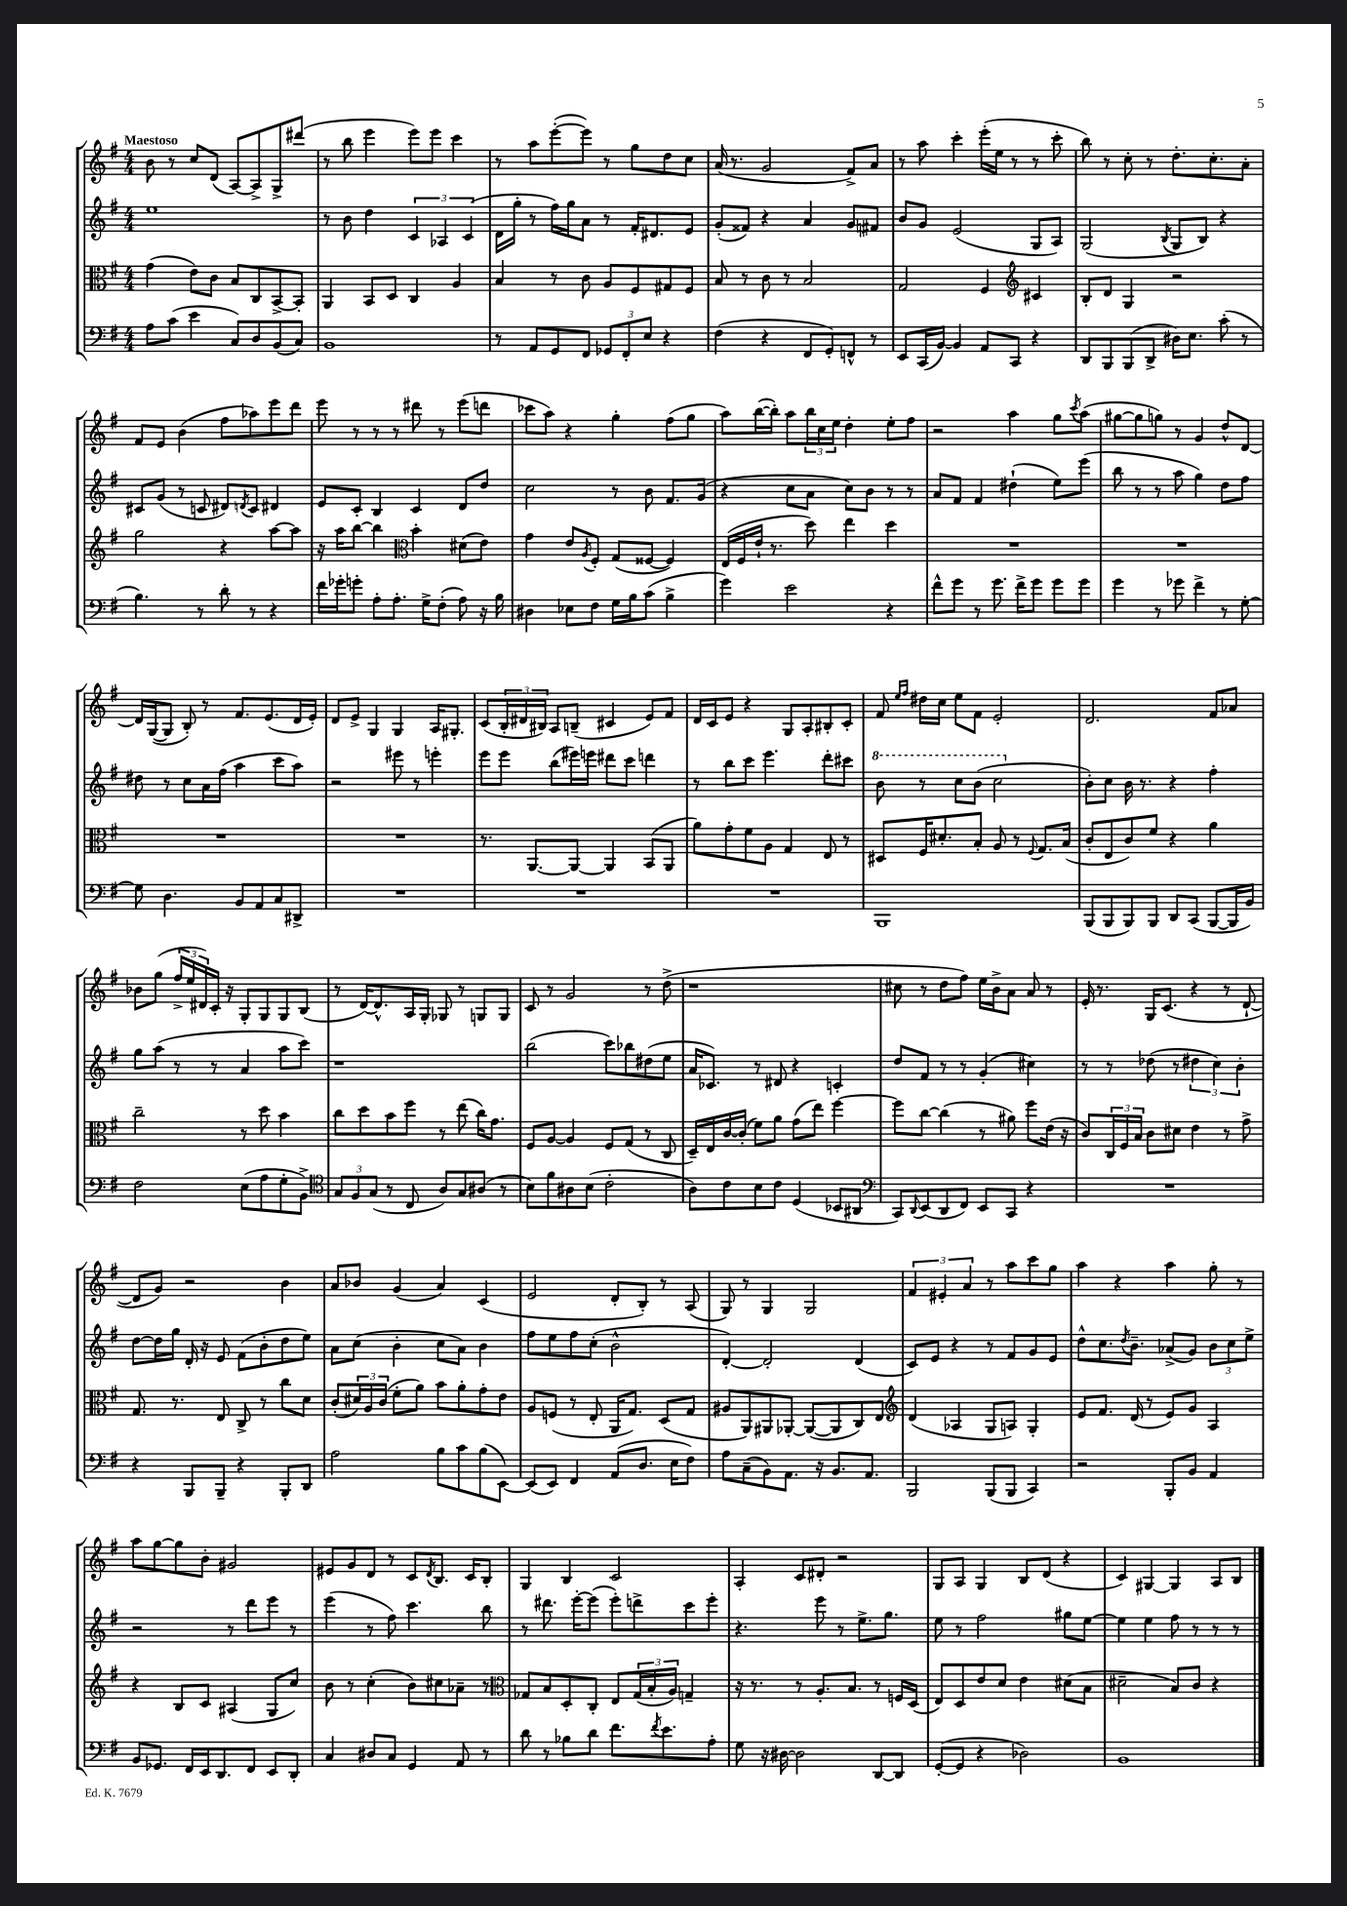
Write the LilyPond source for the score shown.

<<
\new StaffGroup <<
\new Staff = "s0" {
    \clef treble \key g \major \numericTimeSignature \time 4/4 \tempo "Maestoso"
    b'8 r8 c''8 d'8( a8~) a8-> g8-> dis'''8( |
    r8 b''8 e'''4 e'''8) e'''8 c'''4 |
    r8 a''8 e'''8~-.( e'''8) r8 g''8 d''8 c''8 |
    a'16( r8. g'2 fis'8->) a'8 |
    r8 a''8 c'''4-. e'''16-.( e''16 r8 r8 c'''8-. |
    b''8) r8 c''8-. r8 d''8.-. c''8.-. a'8-. |
    fis'8 e'8 b'4( fis''8 aes''8) e'''8 d'''8 |
    e'''8 r8 r8 r8 dis'''8 r8 e'''8( d'''8 |
    ces'''8 a''8) r4 g''4-. fis''8( g''8 |
    a''8) b''16~( b''16-.) a''8 \tuplet 3/2 { b''16 c''16 e''16 } d''4-. e''8-. fis''8 |
    r2 a''4 g''8 \acciaccatura { c'''8 } a''8( |
    gis''8~ gis''8 g''8) r8 g'4 d''8-^ d'8~ |
    d'16 g16~( g8 b8-.) r8 fis'8. e'8.( d'16 e'16-.) |
    d'8 e'8-> g4 g4 a16 gis8.-. |
    c'8( \tuplet 3/2 { b16-. dis'16 bis16) } a8 b8--( cis'4 e'8) fis'8 |
    d'16 c'16 e'8 r4 g8 a8-. bis8-. c'8-. |
    fis'8 \grace { e''16 fis''16 } dis''16 c''16 e''8 fis'8 e'2-. |
    d'2. fis'8 aes'8 |
    bes'8 g''8( \tuplet 3/2 { fis''16-> e''16 dis'16) } c'16-. r16 g8-. g8 g8 b8( |
    r8 d'16~) d'8.-^ a16 g16-. ges8 r8 g8 g8 |
    c'8 r8 g'2 r8 d''8->( |
    r1 |
    cis''8 r8 d''8 fis''8) e''16 b'16-> a'8 a'8 r8 |
    e'16-. r8. g16 c'8.( r4 r8 d'8~-! |
    d'8 g'8) r2 b'4 |
    a'8 bes'8 g'4( a'4) c'4( |
    e'2 d'8-. b8-.) r8 a8( |
    g8) r8 g4 g2 |
    \tuplet 3/2 { fis'4 eis'4-. a'4 } r8 a''8 c'''8 g''8 |
    a''4 r4 a''4 g''8-. r8 |
    a''8 g''8~ g''8 b'8-. gis'2 |
    eis'8 g'8 d'8 r8 c'8 \acciaccatura { d'8 } b8. c'16 b8-. |
    g4 b4 c'2 |
    a4-. c'8 dis'8-. r2 |
    g8 a8 g4 b8 d'8( r4 |
    c'4) gis4~ gis4 a8 b8 \bar "|." |
}
\new Staff = "s1" {
    \clef treble \key g \major \numericTimeSignature \time 4/4
    e''1 |
    r8 b'8 d''4 \tuplet 3/2 { c'4 aes4 c'4( } |
    d'16 g''16-. r8 fis''16) g''16 a'8 r8 fis'16-. dis'8. e'8 |
    g'8-.( fisis'8) r4 a'4 g'8 fis'8 |
    b'8 g'8 e'2( g8 a8) |
    g2( \acciaccatura { b8 } g8 b8) r4 |
    cis'8 g'8( r8 c'8 dis'8) \acciaccatura { d'8 } c'8 dis'4 |
    e'8 c'8-. b4 c'4 d'8 d''8 |
    c''2 r8 b'8 fis'8. g'16( |
    r4 c''8 a'8 c''8) b'8 r8 r8 |
    a'8 fis'8 fis'4 dis''4-!( e''8) e'''8( |
    b''8 r8 r8 a''8 g''4) d''8 fis''8 |
    dis''8 r8 c''8 a'16 fis''16( a''4 c'''8 a''8) |
    r2 eis'''8 r8 e'''4-. |
    e'''8 e'''8 b''8( eis'''16) e'''16 dis'''8 c'''8 d'''4 |
    r8 b''8 c'''8 e'''4. d'''8-. cis'''8 |
    \ottava #1 b''8 r8 c'''8 b''8( c'''2 \ottava #0 |
    b'8-.) c''8 b'16 r8. r4 fis''4-. |
    g''8 a''8( r8 r8 a'4 a''8 c'''8) |
    r1 |
    b''2( c'''8) bes''8 dis''8( e''8 |
    a'16 ces'8.) r8 dis'8 r4 c'4-. |
    d''8 fis'8 r8 r8 g'4-.( cis''4) |
    r8 r8 des''8( r8 \tuplet 3/2 { dis''4 c''4) b'4-. } |
    d''8~ d''16 g''16 d'16-. r16 e'8 fis'8( b'8-. d''8 e''8) |
    a'8 c''8( b'4-. c''8 a'8) b'4 |
    fis''8 e''8 fis''8 c''8-.( b'2-^ |
    d'4~-.) d'2-. d'4( |
    c'8) e'8 r4 r8 fis'8 g'8 e'8 |
    d''8-^ c''8. \acciaccatura { d''8 } b'8.-- aes'8->( g'8) \tuplet 3/2 { b'8 c''8 e''8-> } |
    r2 r8 d'''8 e'''8 r8 |
    e'''4( r8 fis''8) c'''4. b''8 |
    r8 dis'''8. e'''16~-. e'''8( e'''8-.) d'''8-> c'''8 e'''8-. |
    r4. e'''8 r8 e''8.-> g''8. |
    e''8 r8 fis''2 gis''8 e''8~ |
    e''4 e''4 fis''8 r8 r8 r8 \bar "|." |
}
\new Staff = "s2" {
    \clef alto \key g \major \numericTimeSignature \time 4/4
    g'4( e'8) c'8 b8 c8 b,8~-> b,8-. |
    a,4 b,8 d8 c4 a4 |
    b4 r8 c'8 a8 fis8 gis8 fis8 |
    b8 r8 c'8 r8 b2 |
    g2 fis4 \clef treble cis'4 |
    b8-. d'8 g4 r2 |
    g''2 r4 a''8~ a''8 |
    r16 a''16 b''8~ b''4 \clef alto b'4-. dis'8( e'8) |
    g'4 e'8 \acciaccatura { a8 } fis8-. g8( fisis8~ fisis4) |
    e16( fis16 e'16-! r8. d''8) e''4 d''4 |
    R1 |
    R1 |
    R1 |
    R1 |
    r8. a,8.~ a,8~ a,4 b,8( a,8 |
    a'8) g'8-. fis'8 a8 g4 e8 r8 |
    dis8 fis16 dis'8.-. b8-. a8 r8 \appoggiatura { fis8 } g8. b16( |
    c'8-. e8 c'8) fis'8 r4 a'4 |
    c''2-- r8 d''8 b'4 |
    c''8 d''8 b'8 fis''8 r8 e''8( c''16) g'8. |
    fis8 a8~ a4 fis8 g8( r8 c8 |
    d16--) e16 c'16~ c'16-.( fis'8) a'8 g'8( e''8) fis''4~ |
    fis''8 c''8~ c''4( r8 ais'8) fis''8 e'16( r16 |
    c'8) \tuplet 3/2 { c16 fis16 b16 } c'8 dis'8 e'4 r8 g'8-> |
    g8. r8. e8 c8-> r8 c''8 d'8 |
    c'8-.( \tuplet 3/2 { dis'16) a16 c'16( } fis'8-. a'8) b'8 a'8-. g'8-. e'8 |
    a8 f8( r8 e8-. a,16 g8.) d8( g8 |
    ais8 a,8) ais,8 aes,8~-. aes,8~( aes,8 c8) e8 |
    \clef treble d'4( aes4 g8 a8) g4-. |
    e'8 fis'8. d'16( r8 e'8) g'8 a4 |
    r4 b8 c'8 ais4( g8 c''8) |
    b'8 r8 c''4-.( b'8) cis''8 aes'8-- r8 |
    \clef alto ges8 b8 d8-. c8-. e8 \tuplet 3/2 { ges16( b16-. a16) } g4-- |
    r16 r8. r8 a8.-. b8. r8 f16 d16( |
    e8) d8 e'8 d'8 e'4 dis'8( b8 |
    dis'2-- b8) c'8 r4 \bar "|." |
}
\new Staff = "s3" {
    \clef bass \key g \major \numericTimeSignature \time 4/4
    a8 c'8( e'4 c8) d8 b,8( c8) |
    b,1 |
    r8 a,8 g,8 fis,8 \tuplet 3/2 { ges,8 fis,8-. e8 } r4 |
    fis4( r4 fis,8 g,8-.) f,8-^ r8 |
    e,8 c,16( b,16~) b,4 a,8 c,8 r4 |
    d,8 b,,8 b,,8( d,8-> dis16) e8. c'8-.( r8 |
    b4.) r8 d'8-. r8 r4 |
    fis'16 ges'16-. g'8-. a8-. a8.-. g16-> fis8-.( a8) r16 b16 |
    dis4 ees8 fis8 g16 b16 c'8( b4-> |
    g'4) e'2 r4 |
    fis'8-^ g'8 r8 g'8. fis'16-> g'8 g'8 g'8 |
    g'4 r8 ges'8 fis'4-> r8 g8~-. |
    g8 d4. b,8 a,8 c8 dis,8-> |
    R1 |
    R1 |
    R1 |
    b,,1 |
    b,,8( b,,8 b,,8) b,,8 d,8 c,8( b,,8~ b,,16 b,16) |
    fis2 e8( a8 g8-. b,8->) |
    \clef tenor \tuplet 3/2 { g8 fis8 g8( } r8 c8 a8) g8 ais8( r8 |
    b8) fis'8 ais8 b8( c'2-. |
    a8) c'8 b8 c'8 d4( bes,8 ais,8 |
    \clef bass c,8) \appoggiatura { d,8 } e,8( d,8 fis,8) e,8 c,8 r4 |
    R1 |
    r4 b,,8 b,,8-- r4 b,,8-. d,8 |
    a2 b8 c'8 b8( e,8~) |
    e,8( e,8) fis,4 a,8( d8. e16 fis8) |
    a8 c8--( b,8) a,8. r16 b,8. a,8. |
    b,,2 b,,8( b,,8 c,4) |
    r2 b,,8-. b,8 a,4 |
    b,8 ges,8. fis,16 e,16 d,8. fis,8 e,8 d,8-. |
    c4 dis8 c8 g,4 a,8 r8 |
    d'8 r8 bes8 d'8 fis'8. \acciaccatura { fis'8 } e'8. a8-. |
    g8 r16 dis16~ dis2 d,8~ d,8 |
    g,8~-.( g,8 r4 des2) |
    b,1 \bar "|." |
}
>>
>>
\layout { \context { \Score \remove "Bar_number_engraver" } }
